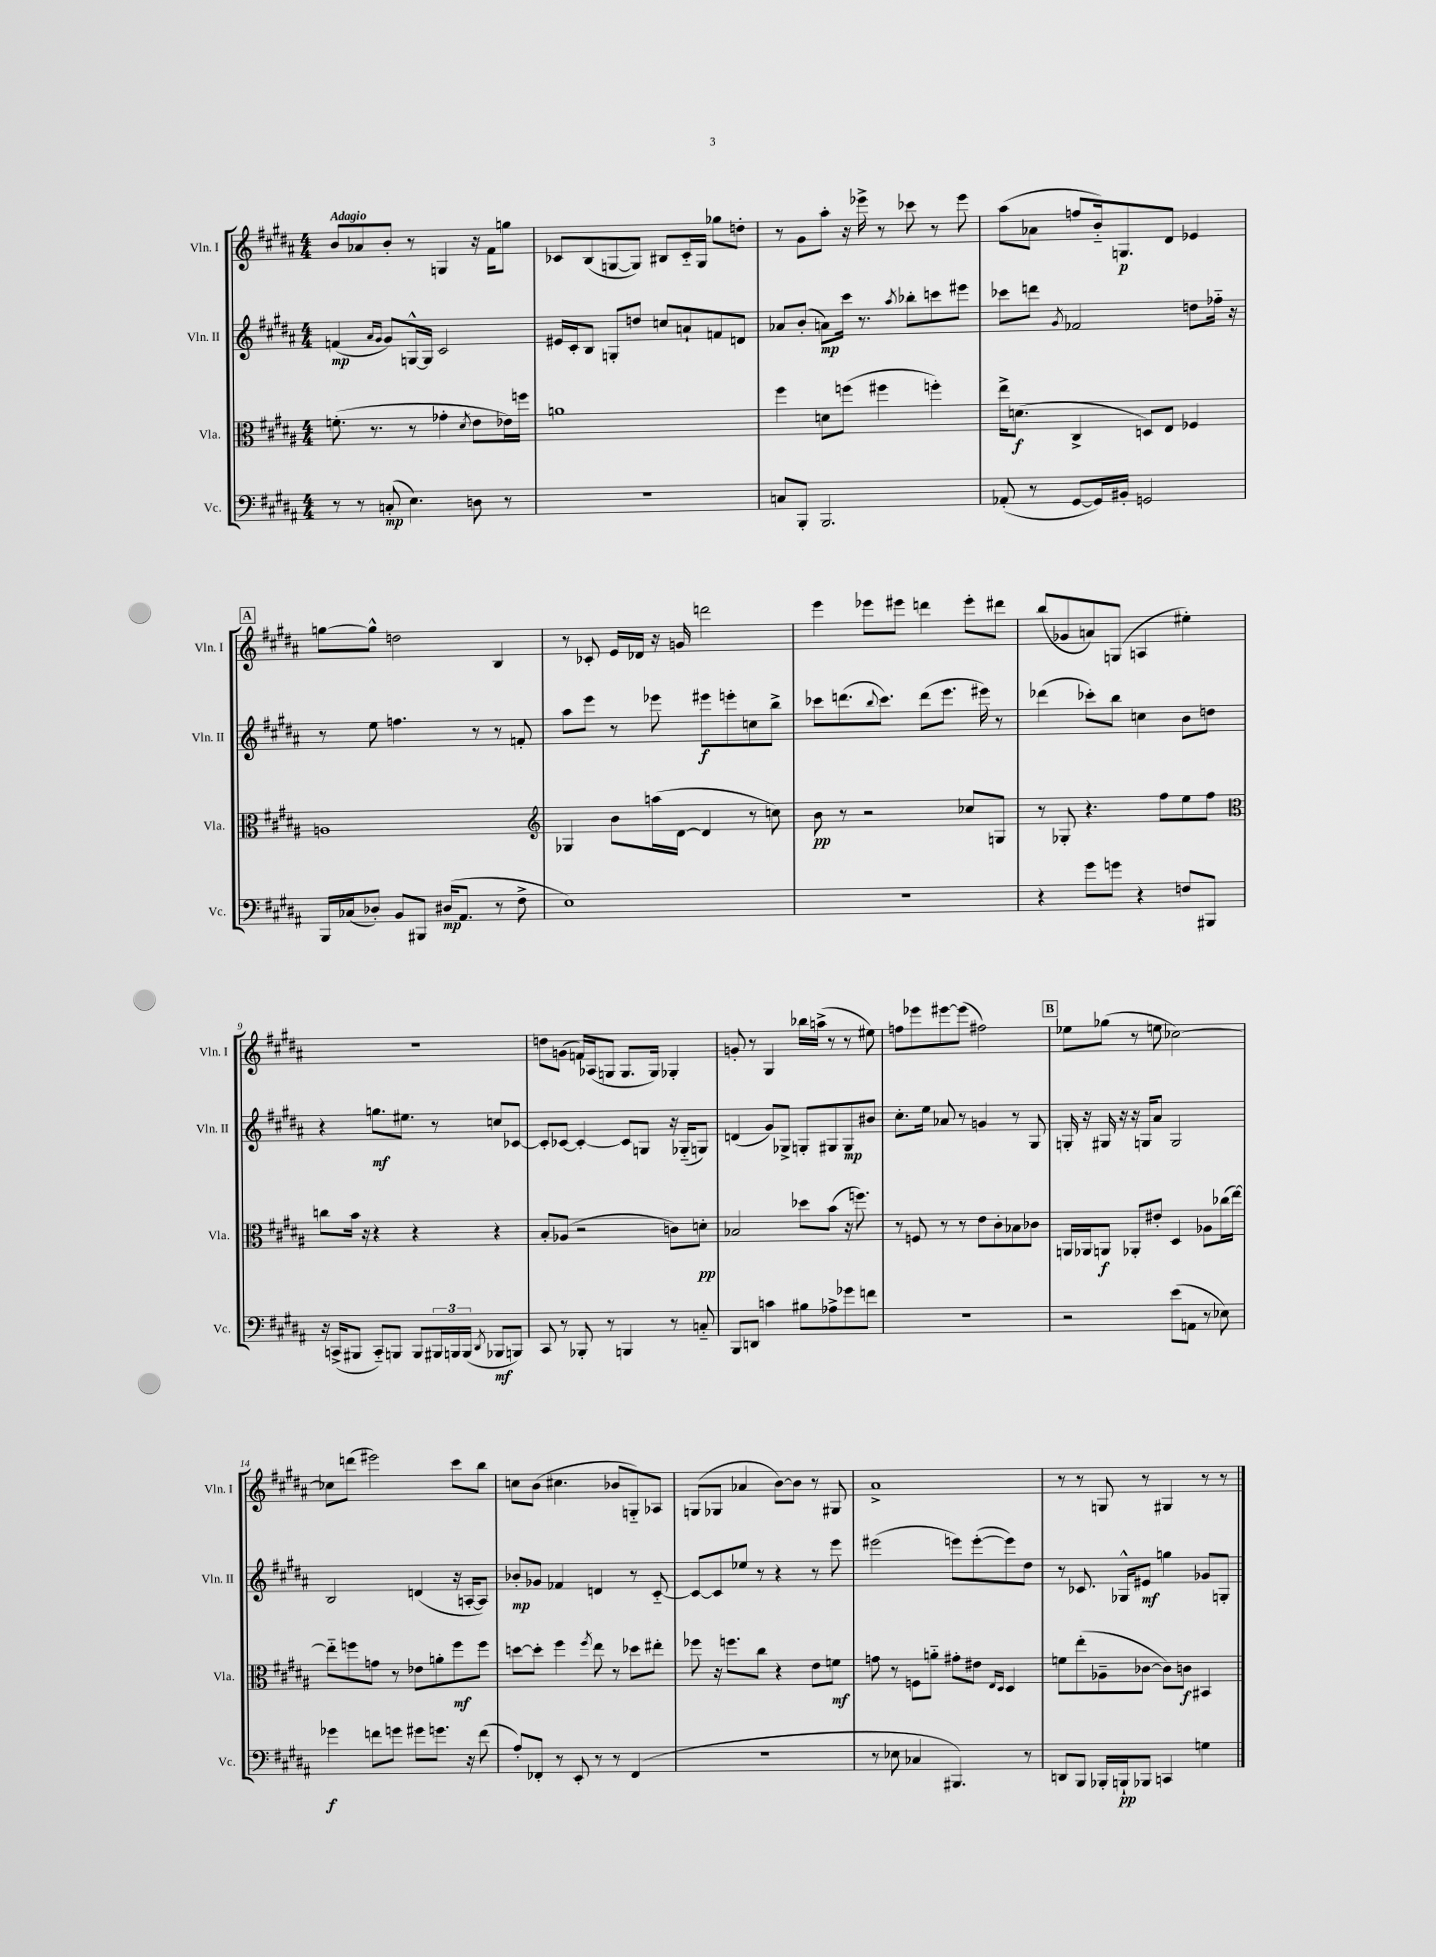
<<
\new StaffGroup <<
\new Staff = "s0" \with { instrumentName = "Vln. I" shortInstrumentName = "Vln. I" } {
    \clef treble \key b \major \numericTimeSignature \time 4/4 \tempo "Adagio"
    b'8 aes'8 b'8-. r8 g4 r16 fis'16 g''8 |
    ces'8 b8( g8~ g8) bis8 ces'16-_ g16 ges''8 d''8-. |
    r8 gis'8 ais''8-. r16 ees'''16-> r8 ces'''8 r8 ees'''8 |
    ais''8( aes'8 f''8 b'16-_) g8.\p dis'8 ees'4 |
    \mark \markup { \box "A" } g''8~ g''8-^ d''2 b4 |
    r8 ces'8-. e'16 des'16 r16 g'16 d'''2 |
    e'''4 ees'''8 eis'''8 d'''4 eis'''8-. dis'''8 |
    b''8( ges'8 a'8) g8( a4 eis''4-.) |
    R1 |
    d''8 g'8( f'16) aes16( g8 g8. g16) ges4-. |
    g'8-. r8 gis4 bes''16 a''16->( r8 r8 eis''8) |
    f''8 ees'''8 eis'''8~ eis'''8( fis''2) |
    \mark \markup { \box "B" } ees''8 ges''8( r8 e''8 ces''2~) |
    ces''8 d'''8( eis'''2) cis'''8 b''8 |
    c''8 b'8( cis''4. bes'8 g8-_) aes8 |
    g8( ges8 aes'4 b'8~) b'8 r8 gis8 |
    ais'1-> |
    r8 r8 g8 r8 gis4 r8 r8 \bar "|." |
}
\new Staff = "s1" \with { instrumentName = "Vln. II" shortInstrumentName = "Vln. II" } {
    \clef treble \key b \major \numericTimeSignature \time 4/4
    f'4\mp( \grace { ais'16 gis'16 } gis'8) g16~-^ g16 cis'2 |
    eis'16 cis'16-. b8 g8-. d''8 c''8 a'8-! f'8 d'8 |
    aes'8 b'8-.( a'8\mp) cis'''16 r8. \acciaccatura { ais''8 } bes''8-. c'''8 eis'''8 |
    ces'''8 d'''8 \acciaccatura { gis'8 } fes'2 d''8 fes''16-_ r16 |
    \mark \markup { \box "A" } r8 e''8 f''4. r8 r8 f'8-. |
    ais''8 e'''8 r8 ees'''8 eis'''8\f e'''8-. c''8 b''8-> |
    ces'''8 d'''8.( \appoggiatura { b''8 } ces'''8.) d'''8( e'''8. eis'''16) r8 |
    des'''4( ces'''8-.) b''8 c''4 b'8 d''8 |
    r4 g''8.\mf eis''8. r8 c''8 ces'8~ |
    ces'8-. ces'8~ ces'4~-. ces'8 g8 r16 ges16-_( g8) |
    d'4( gis'8) ges8-> g8-. gis8 gis8\mp bis'8 |
    cis''8.-. e''16 aes'8 r8 g'4 r8 gis8 |
    \mark \markup { \box "B" } g16-. r16 gis16 r16 r16 g16 ais'8 g2 |
    b2 d'4( r16 a16~-. a8) |
    bes'8-.\mp ges'8 fes'4 d'4 r8 cis'8~-_ |
    cis'8~ cis'8 ees''8 r8 r4 r8 e'''8 |
    eis'''2( e'''8) e'''8~-.( e'''8) dis''8 |
    r8 ces'8. ges16-^ eis'8\mf g''4 ges'8 g8-. \bar "|." |
}
\new Staff = "s2" \with { instrumentName = "Vla." shortInstrumentName = "Vla." } {
    \clef alto \key b \major \numericTimeSignature \time 4/4
    f'8.-.( r8. r8 ges'4-. \acciaccatura { dis'8 } e'8 ees'16) f''16 |
    a'1 |
    fis''4 d'8 f''8( fis''4 f''4-.) |
    e''16-> d'8.\f( cis4-> d8) e8 fes4 |
    \mark \markup { \box "A" } a1 |
    \clef treble ges4 b'8 a''16( dis'16~ dis'4 r8 c''8) |
    b'8\pp r8 r2 ces''8 g8 |
    r8 ges8-. r4. fis''8 e''8 fis''8 |
    \clef alto c''8 b'16 r16 r4 r4 r4 |
    b8-. aes8( r2 c'8) d'8-.\pp |
    bes2 des''8 b'8( r16 f''8.) |
    r8 f8 r8 r8 e'8 cis'8-. bes8 ces'8 |
    \mark \markup { \box "B" } a,16 aes,16 a,8\f aes,8-. eis'8-. dis4 aes8 ces''16( e''16~) |
    e''8-_ f''8 g'8 r8 ees'8 a'8-. f''8\mf f''8 |
    d''8~ d''8-. fis''4 \acciaccatura { fis''8 } e''8 r8 des''8 eis''8-. |
    fes''8 r16 f''8. cis''8 r4 e'8 f'8\mf |
    g'8 r8 f8 a'8-_ gis'8-. eis'8 \grace { e16 dis16 } dis4 |
    f'8 e''8-.( aes8-- ces'8~ ces'8) c'8\f bis,4 \bar "|." |
}
\new Staff = "s3" \with { instrumentName = "Vc." shortInstrumentName = "Vc." } {
    \clef bass \key b \major \numericTimeSignature \time 4/4
    r8 r8 c8-.\mp( e4.) d8 r8 |
    R1 |
    c8 b,,8-. b,,2. |
    aes,8-.( r8 gis,8~ gis,16) bis,16-. g,2 |
    \mark \markup { \box "A" } b,,16 ces16( des8-.) b,8 bis,,8 dis16\mp( ais,8. r8 fis8-> |
    e1) |
    R1 |
    r4 gis'8 g'8 r4 f8 bis,,8 |
    r16 c,16->( bis,,8 c,8-_) b,,8 b,,8 \tuplet 3/2 { bis,,16 b,,16 b,,16( } \acciaccatura { dis,8 } bes,,8\mf b,,8) |
    cis,8 r8 bes,,8-. r8 b,,4 r8 c8-_ |
    b,,8 d,8 c'4 bis8 aes8-> ges'8 f'8 |
    R1 |
    \mark \markup { \box "B" } r2 e'8( a,8 r8 ees8) |
    ges'4\f f'8 g'8 gis'8 g'8. r16 f'8( |
    ais8-.) fes,8-. r8 e,8-. r8 r8 fes,4( |
    R1 |
    r8 ees8 ces4 bis,,4.) r8 |
    d,8 b,,8 bes,,16-. b,,16-!\pp bes,,8 c,4 g4 \bar "|." |
}
>>
>>
